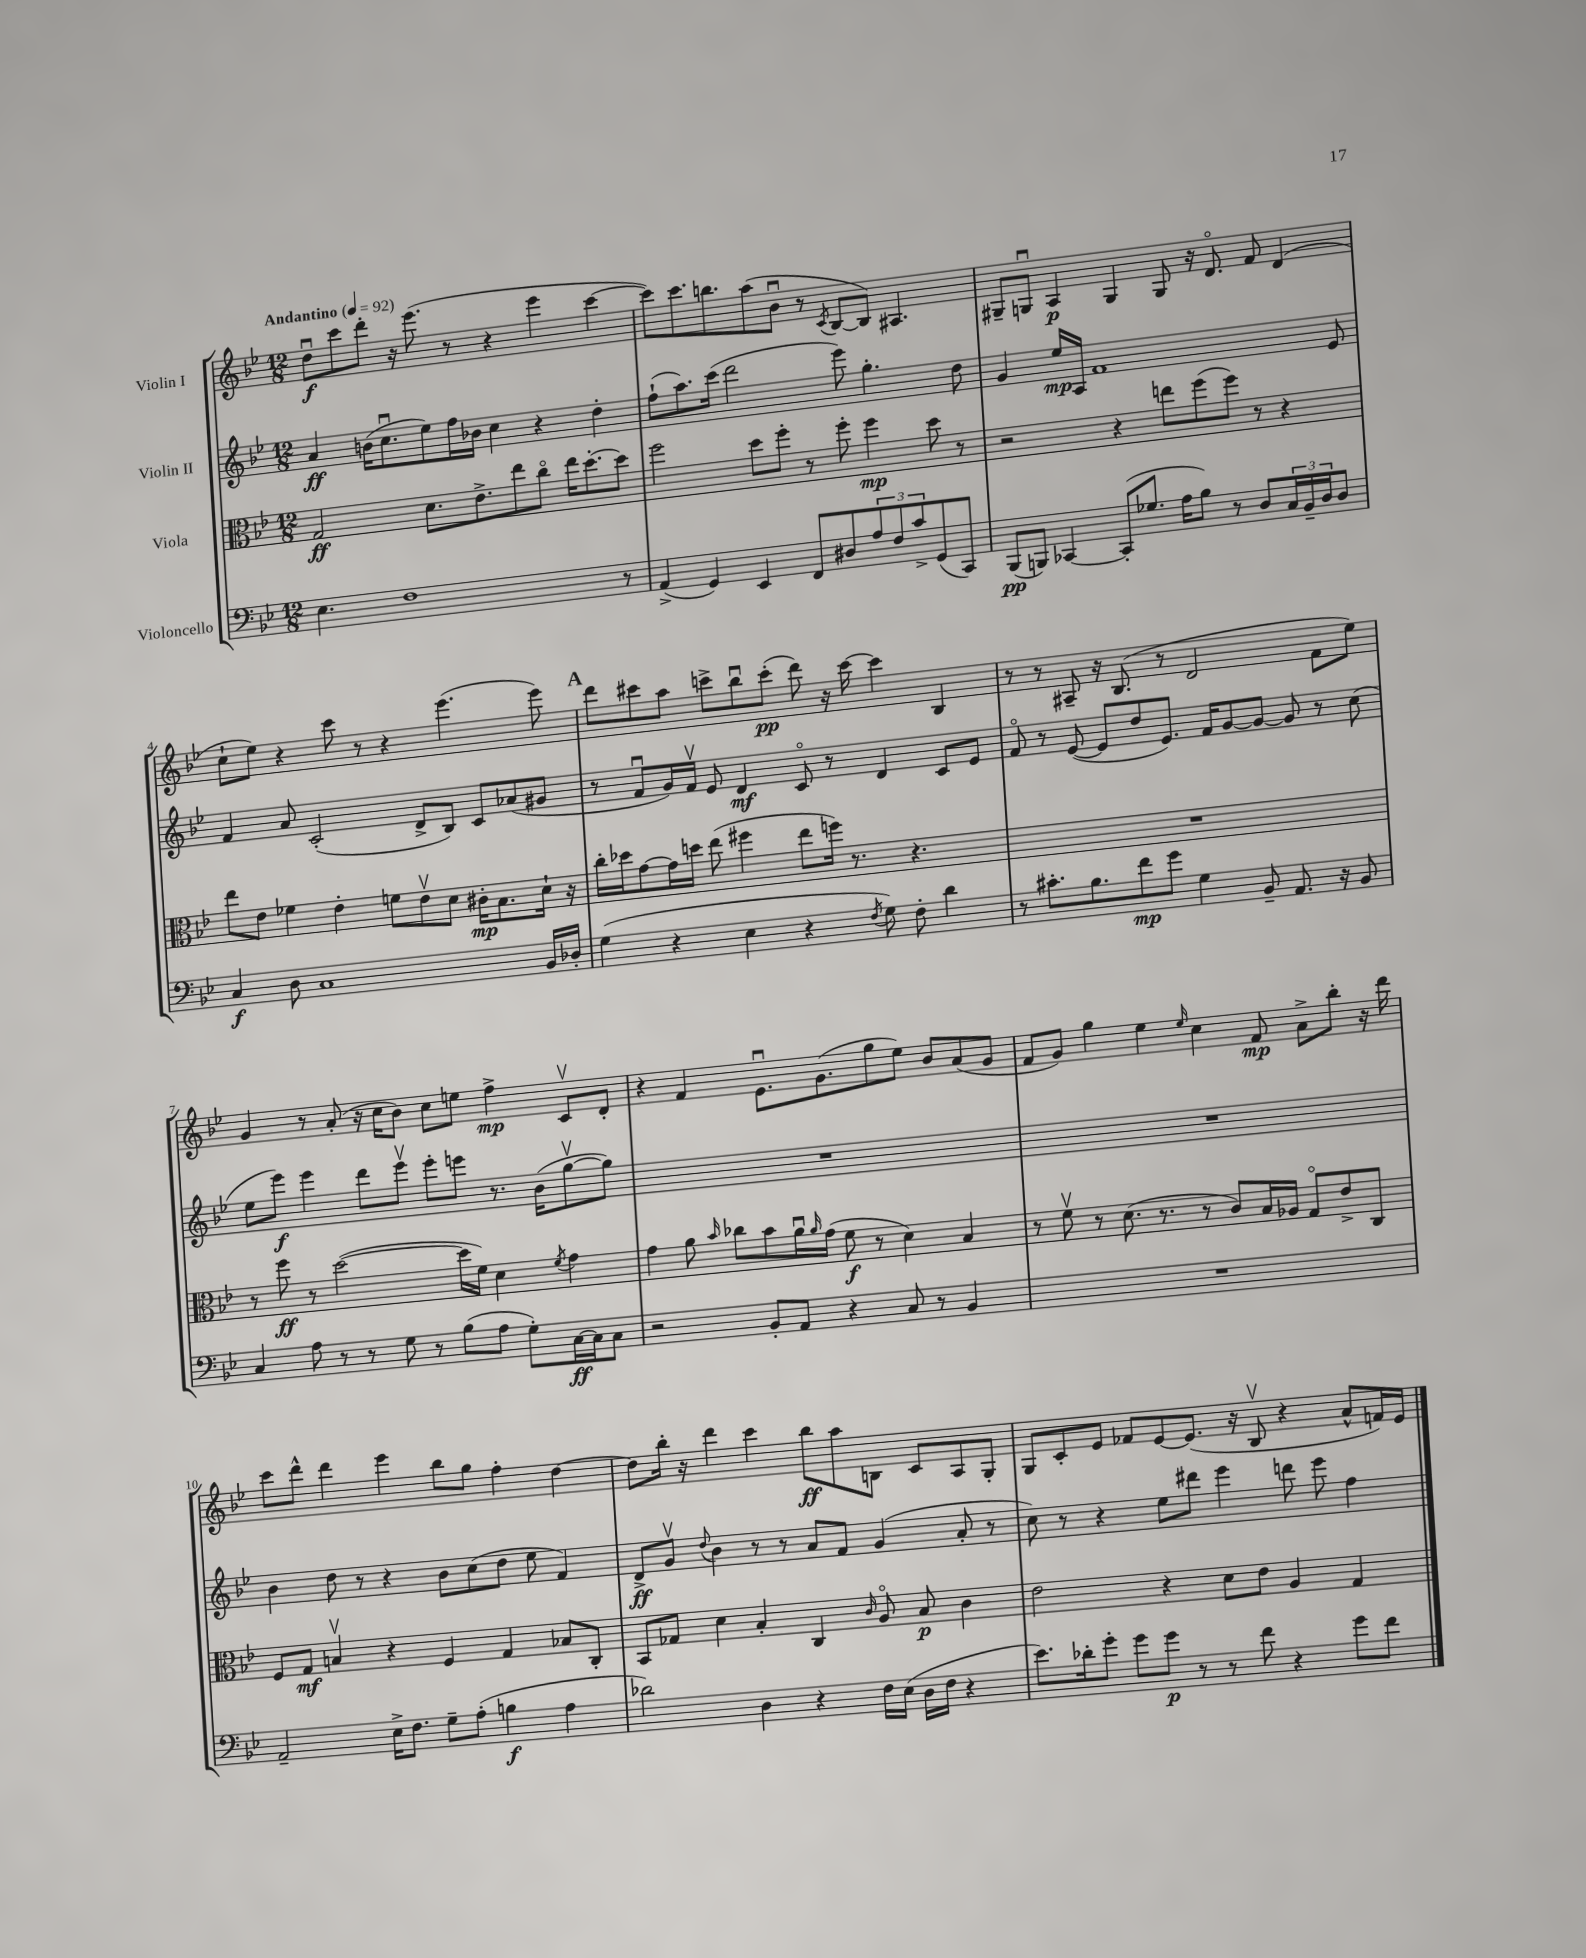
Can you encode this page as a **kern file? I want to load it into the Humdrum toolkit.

**kern	**kern	**kern	**kern
*staff4	*staff3	*staff2	*staff1
*clefF4	*clefC3	*clefG2	*clefG2
*k[b-e-]	*k[b-e-]	*k[b-e-]	*k[b-e-]
*M12/8	*M12/8	*M12/8	*M12/8
*MM92	*MM92	*MM92	*MM92
4.E-\	2G/	4a/	8ddu\L
.	.	.	8ccc\
.	.	(16b\LK	8ddd'\J
.	.	8.ccu\	.
1F	.	.	16r
.	.	.	(8.eee-\
.	8.d\L	8ee-\)	.
.	.	16ff\L	8r
.	8.e-^\	16b-\JJ	.
.	.	4cc\	4r
.	8ee-\	.	.
.	8cco\J	4r	4eee-\
.	16ee-\LK	.	.
.	[8.dd'\	.	.
.	.	4dd'\	[4ccc\
8r	8dd\]J	.	.
=	=	=	=
(4AA^/	2ff\	(8ff`\L	8ccc\]L)
.	.	8.aa\)	8.ccc\
4GG/)	.	.	.
.	.	(16ccc\Jk	8.bb\
.	.	2ddd\	.
4EE-/	8dd\L	.	(8aa\
.	8ff'\J	.	8b-u\J
8FF/L	8r	.	8r
.	.	.	8qc/
8D#/	8ff'\	8eee-\)	[8B-/L
12A/	4ff\	4.gg'\	8B-/]J)
12F/	.	.	.
.	.	.	4.A#/
12c^/	.	.	.
(8GG/	8dd\	.	.
8CC/J)	8r	8dd\	.
=	=	=	=
(8BBB-/L	2r	4g/	8G#~/L
8BBB/J)	.	.	8Gu/J
[4CC-/	.	16ee-/LL	4A/
.	.	16A/JJ	.
.	.	1f	.
(8CC-'/]L	4r	.	4G/
8.G-/J	.	.	.
.	8ee\L	.	8G/
16A\LK	.	.	.
8B-\J)	(8ff\	.	16r
.	.	.	8.do/
8r	8ff\J)	.	.
8D/L	8r	.	8f/
24C/L	4r	.	(4d/
24BB-~/	.	.	.
24D/J	.	.	.
8D/J	.	8e-/	.
=	=	=	=
4C/	8ee-\L	4f/	8cc`\L
.	8e-\J	.	8ee-\J)
8D\	4f-\	8a/	4r
1C	.	(2c'/	.
.	4e-'\	.	8ccc\
.	.	.	8r
.	8f\L	.	4r
.	8e-v\	8d^/L	.
.	8d\J	8B-/J)	(4.eee-\
.	16c#'\LK	8c/L	.
.	8.B-\	.	.
.	.	(8a-/	.
16BB-/LL	16d`\Jk	8g#/J	8eee-\)
16D-'/JJ	16r	.	.
=	=	=	=
(4G\	16cc'\LL	8r	8ddd\L
.	16dd-\J	.	.
.	[8g\	8fu/L	8ccc#\
4r	16g\]L	16g/L)	8aa\J
.	16dd\JJ	16fv/JJ	.
.	(8ee-\	8e-/	8ccc^\L
4E-\	4ff#\	4d/	8bb-u\
.	.	.	(8ccc'\J
4r	8ee-\L	8co/	8ddd\)
.	16ff\Jk)	8r	16r
.	8.r	.	[16ccc\
8qF/	.	.	.
8G\)	.	4d/	4ccc\]
8F'\	4.r	.	.
4d\	.	8c/L	4B-/
.	.	8e-/J	.
=	=	=	=
8r	1.r	8fo/	8r
8.c#'\L	.	8r	8r
.	.	([8e-/	8A#~/
8.B-\	.	.	.
.	.	8e-/]L	16r
.	.	.	(8.B-/
8f\	.	8dd/	.
8g\J	.	8.e-/J)	8r
4G\	.	.	2d/
.	.	16f/LK	.
.	.	[8g/	.
8BB-~/	.	8g/_J	.
8.AA/	.	8g/]	.
.	.	8r	8f\L
16r	.	.	.
8BB-/	.	(8cc\	8ee-\J)
=	=	=	=
4C/	8r	8ee-\L	4g/
.	8ff\	8eee-\J)	.
8A\	8r	4eee-\	8r
8r	([2dd\	.	(8a'/
8r	.	8ddd\L	16r
.	.	.	16cc\LK
8G\	.	8eee-v\J	8b-\J)
8r	.	8eee-'\L	8cc\L
(8B-\L	16dd\]LL	8eee\J	8ee\J
.	16f\JJ)	.	.
8A\J	4d\	8.r	4ff^\
8G'\L)	.	.	.
.	.	(16b-\LK	.
.	8qf/	.	.
[16C\L	4g\	[8ggv\	8cv/L
16C\]J	.	.	.
8C\J	.	8gg\]J)	8d'/J
=	=	=	=
2r	4g\	1.r	4r
.	8a\	.	4f/
.	16qqb-/	.	.
.	8cc-\L	.	.
8BB-'/L	8b-\	.	8.e-u\L
8AA/J	16au\L	.	.
.	16qqa/	.	.
.	(16g\JJ	.	(8.g\
4r	8f\	.	.
.	8r	.	8gg\
8C/	4d\)	.	8ee-\J)
8r	.	.	8b-/L
4BB-/	4B-/	.	(8a/
.	.	.	8g/J
=	=	=	=
1.r	8r	1.r	8f/L
.	8fv\	.	8g/J)
.	8r	.	4gg\
.	(8.d\	.	.
.	.	.	4ee-\
.	8.r	.	.
.	.	.	16qqee-/
.	8r	.	4cc\
.	8c/L)	.	.
.	16B-/L	.	8f/
.	16A-/JJ	.	.
.	8Go/L	.	8a^\L
.	8e-^/	.	8bb-'\J
.	8C/J	.	16r
.	.	.	16ddd\
=	=	=	=
2AA~/	8F/L	4b-\	8ccc\L
.	8G/J	.	8ddd^^\J
.	4Bv/	8dd\	4ddd\
.	.	8r	.
16E-^\LK	4r	4r	4eee-\
8.F\J	.	.	.
8G~\L	4F/	8b-\L	8bb-\L
(8A'\J	.	(8cc\	8gg\J
4B\	4G/	8dd\J	4ff'\
.	.	8ee-\	.
4A\	8B-/L	4f/)	[4dd\
.	8C'/J	.	.
=	=	=	=
2d-\)	8BB-/L	8d^/L	8dd\]L
.	8G-/J	8gv/J	16bb-'\Jk
.	.	.	16r
.	.	8qqdd/	.
.	4d\	4b-\	4ddd\
4D\	4B-'/	8r	4ccc\
.	.	8r	.
4r	4C/	8a/L	8bb-\L
.	.	8f/J	8aa\
.	16qqc/	.	.
16F\LL	8Ao/	(4g/	8B\J
(16E-\JJ	.	.	.
16D\LL	8B-/	.	8c/L
16F\JJ	.	.	.
4r	4c\	8a'/	8A/
.	.	8r	8G'/J
=	=	=	=
8.e-\L)	2e-\	8cc\)	8G/L
.	.	8r	8c'/
16d-'\k	.	.	.
8g'\J	.	4r	8e-/J
8g\L	.	.	8f-/L
8g\J	4r	8ee-\L	[8e-/
8r	.	8ddd#\J	(8.e-/]J
8r	8d\L	4eee-\	.
.	.	.	16r
8f\	8e-\J	.	8B-v/
4r	4A/	8ddd\	4r
.	.	8eee-\	.
8g\L	4G/	4ff\	8a^^/L
8f\J	.	.	16f/L)
.	.	.	16e-/JJ
==	==	==	==
*-	*-	*-	*-
